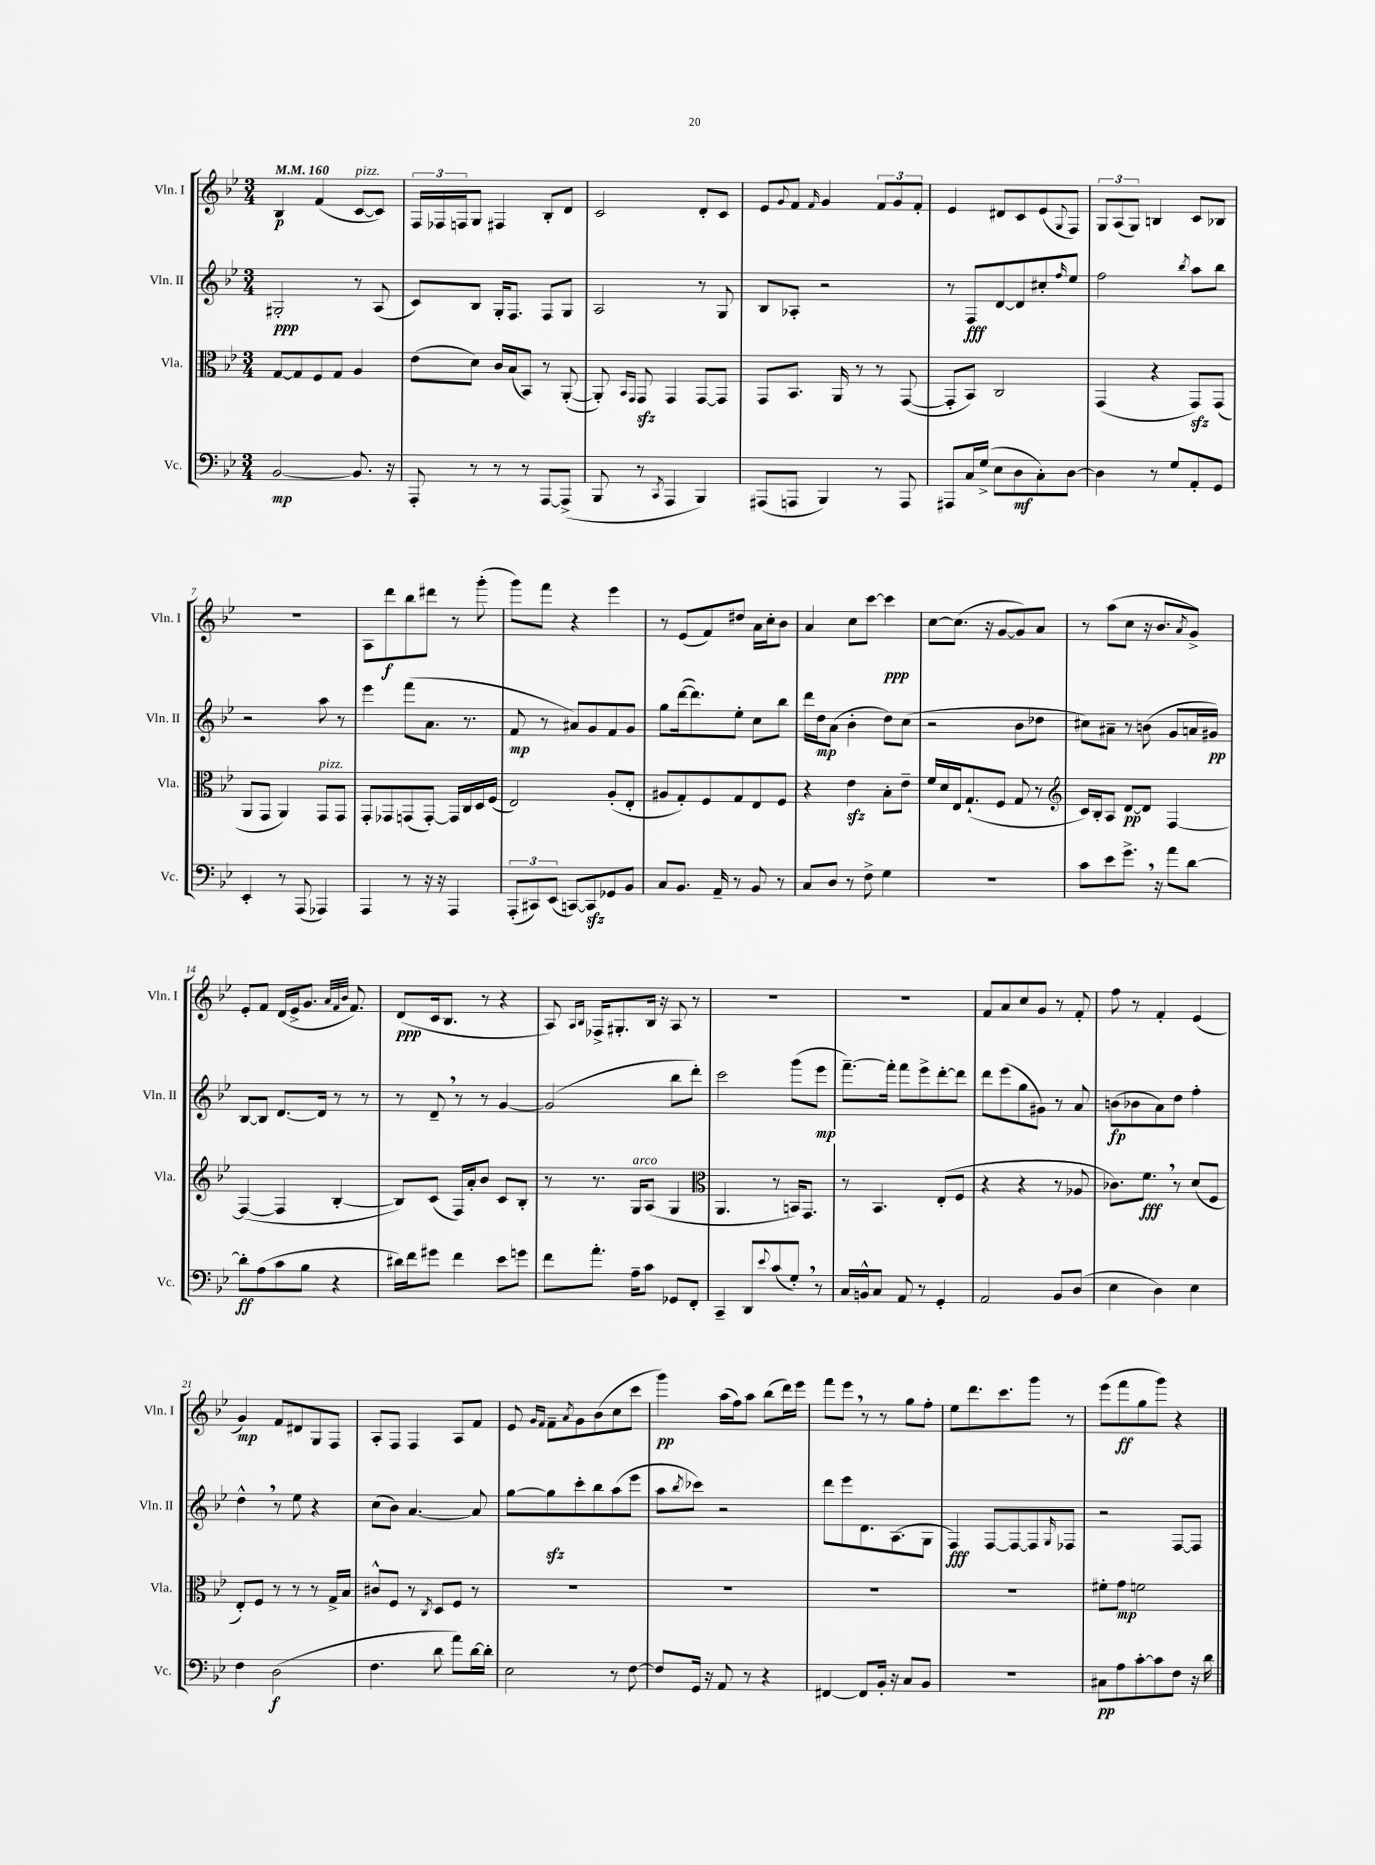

**kern	**kern	**kern	**kern
*staff4	*staff3	*staff2	*staff1
*clefF4	*clefC3	*clefG2	*clefG2
*k[b-e-]	*k[b-e-]	*k[b-e-]	*k[b-e-]
*M3/4	*M3/4	*M3/4	*M3/4
*MM160	*MM160	*MM160	*MM160
[2BB-/	[8G/L	2G#'/	4B-/
.	8G/]	.	.
.	8F/	.	(4f/
.	8G/J	.	.
8.BB-/]	4A/	8r	[8c/L
.	.	(8A/	8c/]J)
16r	.	.	.
=	=	=	=
8AAA'/	(8e-\L	8c/L)	24F/LL
.	.	.	24F-/
.	.	.	24F/J
8r	8d\J)	8B-/J	8G/J
8r	16c/LL	16G'/LK	4F#/
.	(16B-/J	8.F/J	.
8r	8BB-/J)	.	.
[8AAA/L	8r	8F/L	8B-'/L
(8AAA^/]J	([8AA'/	8G/J	8d/J
=	=	=	=
8BBB-/	8AA'/])	2A/	2c/
.	16qqBB-/LL	.	.
.	16qqGG/JJ	.	.
8r	8GG/	.	.
8qCC/	.	.	.
4AAA/	4GG/	.	.
4BBB-/)	[8GG/L	8r	8d'/L
.	8GG/]J	8G/	8c/J
=	=	=	=
(8AAA#/L	8GG/L	8B-/L	8e-/L
.	.	.	8qqg/
8AAA/J	8.BB-/J	8A-'/J	8f/J
.	.	.	16qqf/
4BBB-/)	.	2r	4g/
.	16AA/	.	.
.	8r	.	.
8r	8r	.	12f/L
.	.	.	12g/
8AAA/	([8GG/	.	.
.	.	.	12f'/J
=	=	=	=
8AAA#/L	8GG'/]L	8r	4e-/
16C/L	8BB-/J)	8F/L	.
(16G^/JJ	.	.	.
8E-\L	2C/	[8d/	8d#/L
8D\	.	8d/]	8c/
8C'\)	.	8cc#'/	(8e-/
.	.	16qqff/	8qqG/
[8D\J	.	8ee-/J	8F/J)
=	=	=	=
4D\]	(4GG/	2ff\	12G/L
.	.	.	(12A/
.	.	.	12G/J)
8r	4r	.	4B/
8G/L	.	.	.
.	.	8qbb-/	.
8AA'/	8GG/L)	8aa\L	8c/L
8GG/J	(8GG/J	8bb-\J	8B-/J
=	=	=	=
4EE-'/	8AA/L	2r	2.r
.	8GG/J	.	.
8r	4AA/)	.	.
(8AAA/	.	.	.
4AAA-/)	8GG/L	8aa\	.
.	8GG/J	8r	.
=	=	=	=
4AAA/	8GG'/L	4eee-\	8A\L
.	8GG-/	.	8ddd\
8r	(8GG/	(8fff\L	8bb-\
16r	[8GG'/J)	8.a\J	8ddd#\J
16r	.	.	.
4AAA/	16GG/]LL	.	8r
.	16C/	8.r	.
.	16D/	.	(8ggg'\
.	(16F/JJ	.	.
=	=	=	=
(12AAA'/L	2E-/)	8f/	8ggg\L)
12CC#/)	.	.	.
.	.	8r	8fff\J
(12EE-/J	.	.	.
[8CC/L)	.	8a#/L)	4r
8CC/]	.	8g/	.
8GG-/	(8A'/L	8f/	4eee-\
8BB-/J	8E-'/J	8g/J	.
=	=	=	=
8C/L	8A#/L	8gg\L	8r
8.BB-/J	8G'/)	([16ddd\k	(8e-/L
.	.	8.ddd\])	.
.	8F/	.	8f/)
16AA~/	.	.	.
8r	8G/	8ee-'\J	8dd#/J
8BB-/	8E-/	8cc\L	16a\LL
.	.	.	16cc'\J
8r	8F/J	8bb-\J	8b-\J
=	=	=	=
8C/L	4r	16ddd\LL	4a/
.	.	16dd\J	.
8D/J	.	(8a\J	.
8r	4e-\	4b-'\	8cc\L
8F^\	.	.	[8ccc\J
4G\	8B-'\L	8dd\L)	4ccc\]
.	8e-~\J	(8cc\J	.
=	=	=	=
2.r	16f/LL	2r	[8cc\L
.	16d/	.	.
.	16E-/J	.	(8.cc\]J
.	(8.G`/	.	.
.	.	.	16r
.	8F/J	.	[8g/L
.	8G/	8b-\L	8g/])
.	8r	8dd-\J	8a/J
=	=	=	=
*	*clefG2	*	*
8c\L	16c/LL)	8cc#\L)	8r
.	16B-'/J	.	.
8e-\	8A/J	8a#~\J	(8aa\L
8.g^\J	[8d/L	8r	8cc\J
.	8d/]J	(8b\	16r
16r	.	.	8.b-/L
8a\L	[4F/	8g/L	.
.	.	.	8qa/
[8d\J	.	16a/L	8g^/J)
.	.	16g#/JJ)	.
=	=	=	=
8d'\]L	(4F/_	[8B-/L	8e-'/L
(8A\	.	8B-/]J	8f/J
8c\	4F/]	[8.d/L	(16d/LL
.	.	.	16e-^/J
8B-\J	.	.	8.g/J
.	.	16d/]Jk	.
4r	[4B-'/	8r	.
.	.	.	32qqa/LLL
.	.	.	32qqf/
.	.	.	32qqb-/JJJ
.	.	.	8.f/)
.	.	8r	.
=	=	=	=
16d#\LL)	8B-/]L)	8r	(8d/L
16f\J	.	.	.
8g#\J	(8c/J	8d~/	16c/k
.	.	.	8.B-/J
4f\	16F/LL)	8r	.
.	16a'/J	.	.
.	8b-/J	8r	8r
8e-\L	8c/L	[4g/	4r
8g\J	8B-'/J	.	.
=	=	=	=
8f\L	8r	(2g/]	8A/)
.	.	.	16qqA/LL
.	.	.	16qqB-/JJ
8.a'\J	8.r	.	16F-^/LK
.	.	.	8.G#'/
16A~\LK	16G/LK	.	.
8c\J	(8A/J	.	16B-/Jk
.	.	.	16r
8GG-/L	4G/	8bb-\L	8A/
8FF'/J	.	8ddd'\J)	8r
=	=	=	=
*	*clefC3	*	*
4CC~/	4.AA/	2ccc\	2.r
8DD/L	.	.	.
8qqe-/	.	.	.
(8c/	8r	.	.
8G'/J)	16BB/LK)	(8ggg\L	.
.	8.GG/J	.	.
8r	.	8eee-\J	.
=	=	=	=
16C/LL	8r	[8.fff~\L)	2.r
16BB^^/J	.	.	.
8C/J	4.BB-/	.	.
.	.	16fff'\]Jk	.
8AA/	.	8fff\L	.
8r	.	8eee-^\	.
4GG'/	(8E-'/L	[8ddd'\	.
.	8F/J	8ddd\]J	.
=	=	=	=
2AA/	4r	8ddd\L	8f/L
.	.	(8eee-\	8a/
.	4r	8gg\	8cc/
.	.	8g#\J)	8g/J
8BB-/L	8r	8r	8r
(8D/J	8A-/	8a/	8f'/
=	=	=	=
4E-\	8.c-\L)	(8b\L	8ff\
.	.	8b-\	8r
.	8.f\J	.	.
4D\)	.	8a\)	4f'/
.	8r	8dd\J	.
4E-\	(8d/L	4ff'\	(4e-/
.	8F/J	.	.
=	=	=	=
4F\	8E-'/L)	4dd^^\	4g/)
.	8F/J	.	.
(2D\	8r	8r	8f/L
.	8r	8ee-\	8d#/
.	8r	4r	8G/
.	16G^/LL	.	8F/J
.	16B-/JJ	.	.
=	=	=	=
4.F\	8c#^^/L	(8cc\L	8A'/L
.	8F/J	8b-\J)	8F/J
.	8r	[4.a/	4F/
.	8qC/	.	.
8d\	8D/L	.	.
8a\L)	8F/J	.	8A/L
[16d\L	8r	8a/]	8f/J
16d'\]JJ	.	.	.
=	=	=	=
2E-\	2.r	[8gg\L	8e-/
.	.	.	16qqg/LL
.	.	.	16qqf/JJ
.	.	8gg\]	8f~\L
.	.	.	8qa/
.	.	8ccc'\	8g\
.	.	8bb-\	(8b-\
8r	.	(8aa\	8cc\
[8F\	.	8eee-\J	8ccc\J
=	=	=	=
8F/]L	2.r	8aa\L	4ggg\)
.	.	8qbb-/	.
16GG/Jk	.	8ccc-\J)	.
16r	.	.	.
8AA/	.	2r	(16aa\LL
.	.	.	16ff\J)
8r	.	.	8aa\J
4r	.	.	(8bb-\L
.	.	.	16ddd\L)
.	.	.	16eee-\JJ
=	=	=	=
[4FF#/	2.r	8ddd\L	8fff\L
.	.	8eee-\	8eee-\J
8FF#/]L	.	8.d\	8r
16BB-'/Jk	.	.	8r
16r	.	(8.A\	.
8C/L	.	.	8gg\L
8BB-/J	.	8G\J	8ff'\J
=	=	=	=
2.r	2.r	4F/)	8ee-\L
.	.	.	8.ddd\
.	.	[8F/L	.
.	.	.	8.ccc\
.	.	8F/_	.
.	.	8F/]	8ggg\J
.	.	16qqG/	.
.	.	8F-/J	8r
=	=	=	=
8C#\L	8f#'\L	2r	(8eee-\L
8A\	8g\J	.	8fff\
[8c'\	2f\	.	8gg\
8c\]	.	.	8ggg\J)
8F\J	.	[8F/L	4r
16r	.	8F/]J	.
16d\	.	.	.
==	==	==	==
*-	*-	*-	*-
